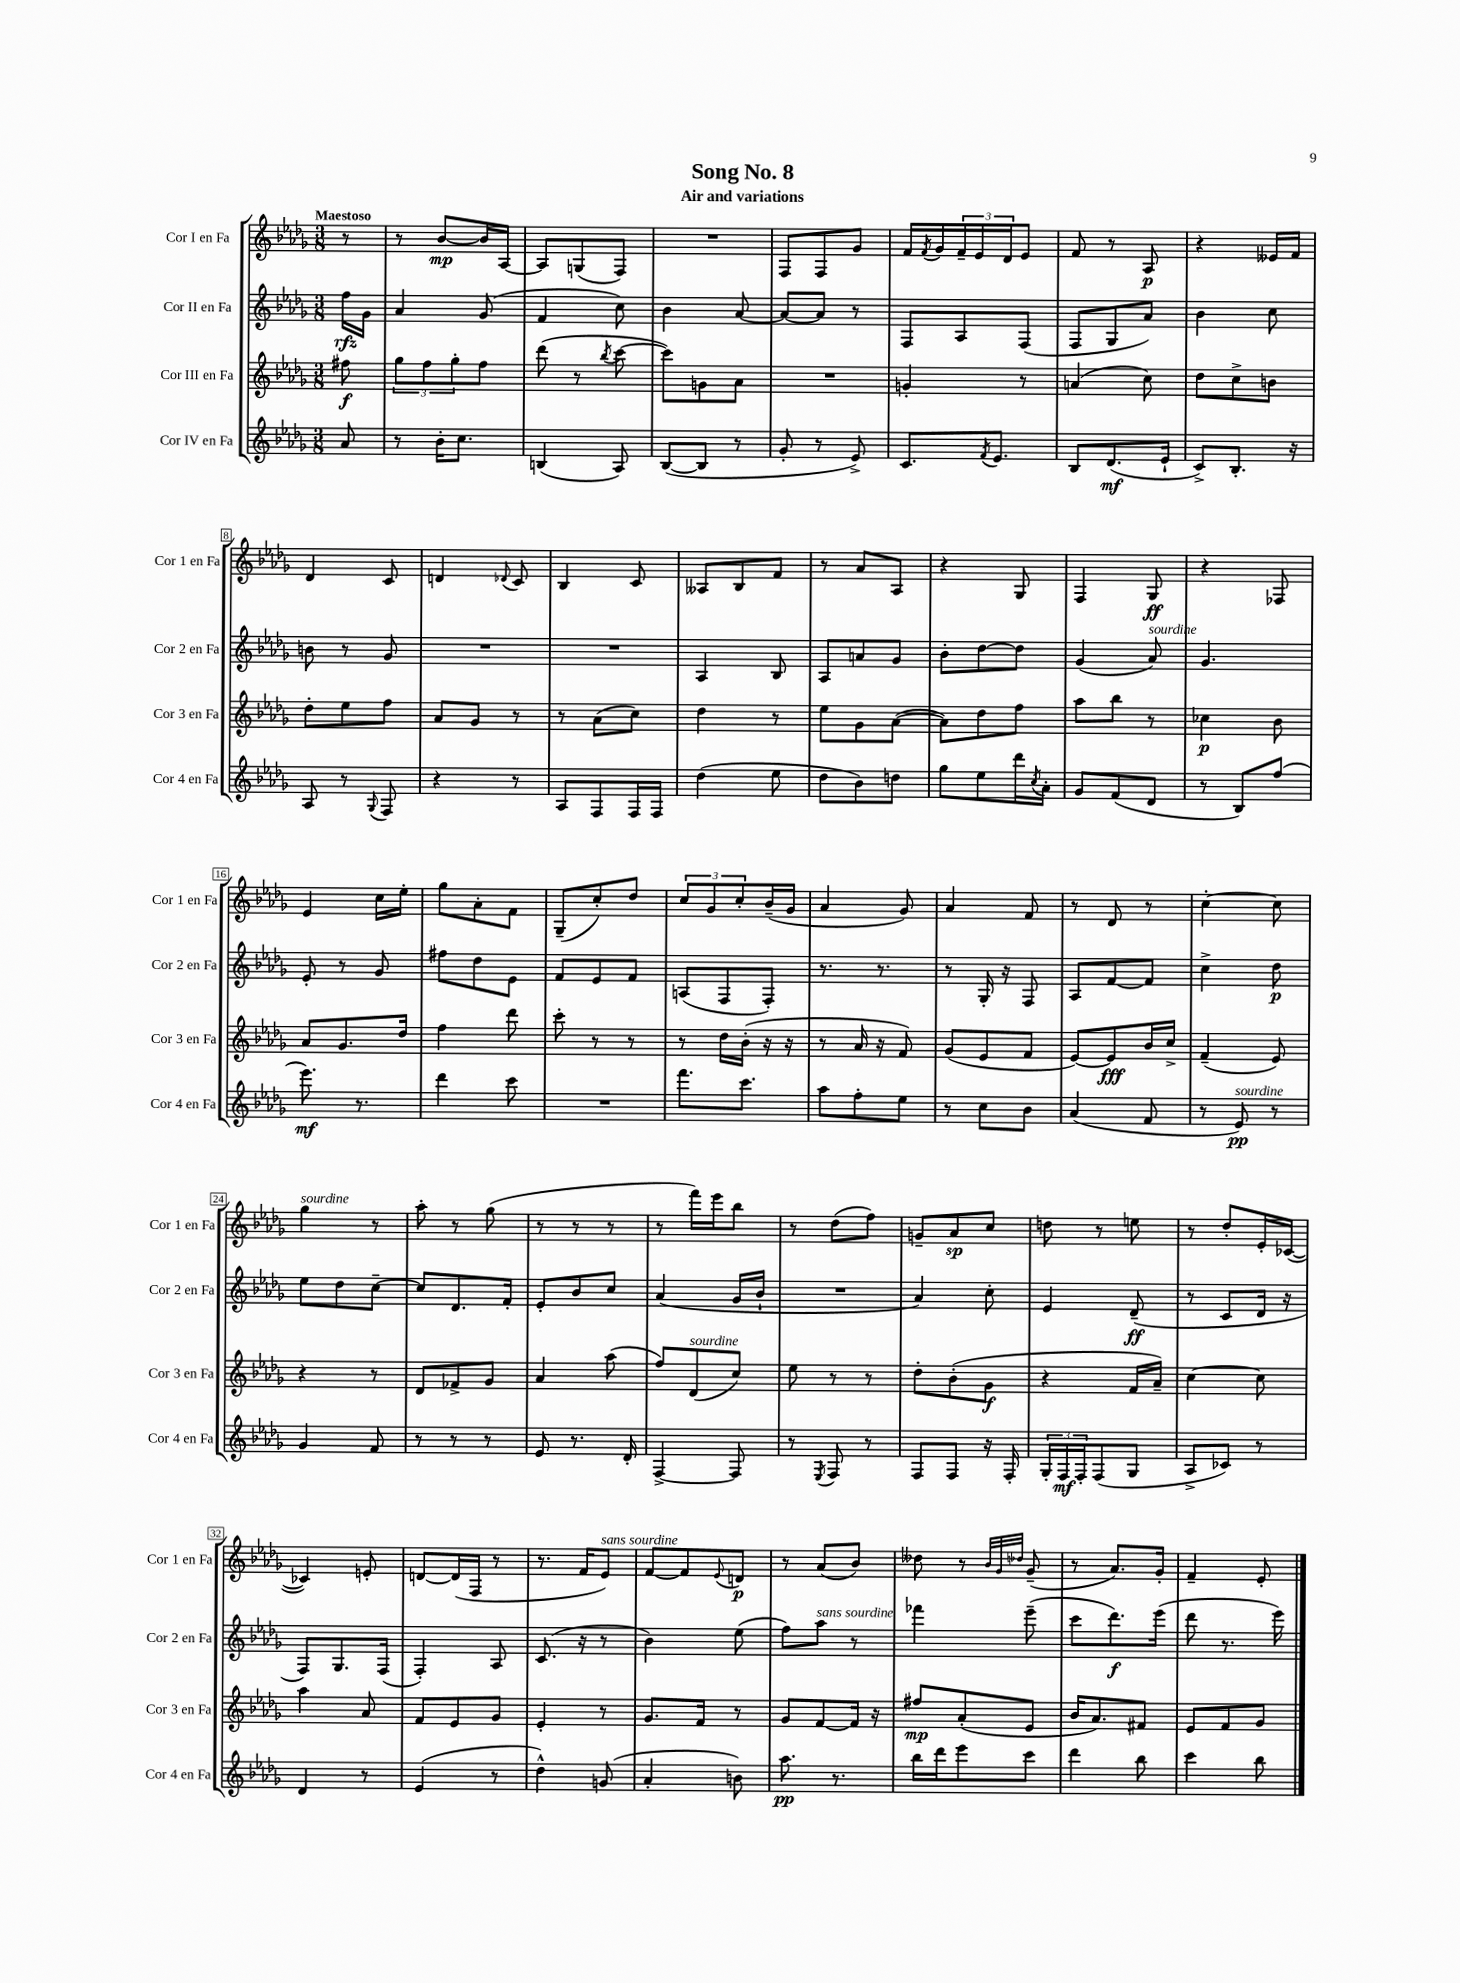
\header { title = "Song No. 8" subtitle = "Air and variations" }
<<
\new StaffGroup <<
\new Staff = "s0" \with { instrumentName = "Cor I en Fa" shortInstrumentName = "Cor 1 en Fa" } {
    \clef treble \key des \major \numericTimeSignature \time 3/8 \partial 8 \tempo "Maestoso"
    r8 |
    r8 bes'8~\mp bes'16 aes16~ |
    aes8 g8( f8) |
    R4. |
    f8 f8 ges'8 |
    f'16 \acciaccatura { f'8 } ges'16 \tuplet 3/2 { f'16-- ees'16 des'16 } ees'8 |
    f'8 r8 aes8\p |
    r4 eeses'16 f'16 |
    des'4 c'8 |
    d'4 \appoggiatura { des'8 } c'8 |
    bes4 c'8 |
    aeses8 bes8 f'8 |
    r8 aes'8 aes8 |
    r4 ges8 |
    f4 ges8\ff |
    r4 fes8 |
    ees'4 c''16 ees''16-. |
    ges''8 aes'8-. f'8 |
    ges8--( c''8-.) des''8 |
    \tuplet 3/2 { c''8 ges'8 c''8-. } bes'16--( ges'16 |
    aes'4 ges'8) |
    aes'4 f'8 |
    r8 des'8 r8 |
    c''4~-. c''8 |
    ges''4^\markup { \italic "sourdine" } r8 |
    aes''8-. r8 ges''8( |
    r8 r8 r8 |
    r8 f'''16) ees'''16 bes''8 |
    r8 des''8( f''8) |
    g'8-- aes'8\sp c''8 |
    d''8 r8 e''8 |
    r8 des''8-. ees'16-. ces'16~( |
    ces'4) e'8-. |
    d'8~ d'16( f16 r8 |
    r8. f'16 ees'8^\markup { \italic "sans sourdine" }) |
    f'8~ f'8 \appoggiatura { ees'8 } d'8\p |
    r8 aes'8( bes'8) |
    deses''8 r8 \grace { bes'32 ges'32 des''32 } ges'8--( |
    r8 aes'8.) ges'16-. |
    f'4-- ees'8-. \bar "|." |
}
\new Staff = "s1" \with { instrumentName = "Cor II en Fa" shortInstrumentName = "Cor 2 en Fa" } {
    \clef treble \key des \major \numericTimeSignature \time 3/8 \partial 8
    f''16\rfz ges'16 |
    aes'4 ges'8( |
    f'4 c''8) |
    bes'4 aes'8~ |
    aes'8~ aes'8 r8 |
    f8 aes8 f8( |
    f8 ges8 aes'8) |
    bes'4 c''8 |
    b'8 r8 ges'8 |
    R4. |
    R4. |
    aes4 bes8 |
    aes8 a'8 ges'8 |
    bes'8-. des''8~ des''8 |
    ges'4( aes'8^\markup { \italic "sourdine" }) |
    ges'4. |
    ees'8-. r8 ges'8 |
    fis''8 des''8 ees'8 |
    f'8 ees'8 f'8 |
    a8( f8 f8-.) |
    r8. r8. |
    r8 ges16-. r16 f8 |
    aes8 f'8~ f'8 |
    c''4-> des''8\p |
    ees''8 des''8 c''8~-- |
    c''8 des'8. f'16-. |
    ees'8-. bes'8 c''8 |
    aes'4( ges'16 bes'16-! |
    R4. |
    aes'4) c''8-. |
    ees'4 des'8--\ff( |
    r8 c'8 des'16 r16 |
    f8) ges8. f16( |
    f4-.) aes8 |
    c'8.( r16 r8 |
    bes'4) ees''8( |
    f''8) aes''8^\markup { \italic "sans sourdine" } r8 |
    fes'''4 ees'''8--( |
    c'''8 des'''8.\f) ees'''16( |
    des'''8 r8. ees'''16) \bar "|." |
}
\new Staff = "s2" \with { instrumentName = "Cor III en Fa" shortInstrumentName = "Cor 3 en Fa" } {
    \clef treble \key des \major \numericTimeSignature \time 3/8 \partial 8
    fis''8\f |
    \tuplet 3/2 { ges''8 f''8 ges''8-. } f''8 |
    des'''8( r8 \acciaccatura { bes''8 } c'''8~ |
    c'''8) g'8 aes'8 |
    R4. |
    g'4-. r8 |
    a'4( c''8) |
    des''8 c''8-> b'8 |
    des''8-. ees''8 f''8 |
    aes'8 ges'8 r8 |
    r8 aes'8( c''8) |
    des''4 r8 |
    ees''8 ges'8 aes'8~( |
    aes'8) des''8 f''8 |
    aes''8 bes''8 r8 |
    ces''4\p bes'8 |
    aes'8 ges'8. des''16 |
    f''4 des'''8 |
    c'''8-. r8 r8 |
    r8 des''16 bes'16-.( r16 r16 |
    r8 aes'16 r16 f'8) |
    ges'8( ees'8 f'8 |
    ees'8~) ees'8\fff bes'16 c''16-> |
    f'4--( ees'8) |
    r4 r8 |
    des'8 fes'8-> ges'8 |
    aes'4 aes''8( |
    f''8) des'8^\markup { \italic "sourdine" }( c''8) |
    ees''8 r8 r8 |
    des''8-. bes'8-.( ges'8\f |
    r4 f'16 aes'16--) |
    c''4~ c''8 |
    aes''4 aes'8 |
    f'8 ees'8 ges'8 |
    ees'4-. r8 |
    ges'8. f'16 r8 |
    ges'8 f'8~ f'16 r16 |
    fis''8\mp aes'8-.( ees'8 |
    bes'16 aes'8.) fis'8 |
    ees'8 f'8 ges'8 \bar "|." |
}
\new Staff = "s3" \with { instrumentName = "Cor IV en Fa" shortInstrumentName = "Cor 4 en Fa" } {
    \clef treble \key des \major \numericTimeSignature \time 3/8 \partial 8
    aes'8 |
    r8 bes'16-. c''8. |
    b4( aes8) |
    bes8~( bes8 r8 |
    ges'8-. r8 ees'8->) |
    c'8. \acciaccatura { f'8 } ees'8. |
    bes8 des'8.\mf( ees'16-! |
    c'8->) bes8.-. r16 |
    aes8 r8 \appoggiatura { ges8 } f8 |
    r4 r8 |
    aes8 f8 f16 f16 |
    des''4( ees''8 |
    des''8 bes'8) d''8 |
    ges''8 ees''8 des'''16 \acciaccatura { c''8 } aes'16-. |
    ges'8 f'8( des'8 |
    r8 bes8) f''8( |
    ees'''8.\mf) r8. |
    des'''4 c'''8 |
    R4. |
    f'''8. c'''8. |
    aes''8 f''8-. ees''8 |
    r8 c''8 bes'8 |
    aes'4( f'8 |
    r8 ees'8\pp^\markup { \italic "sourdine" }) r8 |
    ges'4 f'8 |
    r8 r8 r8 |
    ees'8 r8. des'16-. |
    f4~-> f8 |
    r8 \acciaccatura { ees8 } f8 r8 |
    f8 f8 r16 f16-. |
    \tuplet 3/2 { ges16-. f16\mf f16-. } f8( ges8 |
    aes8-> ces'8) r8 |
    des'4 r8 |
    ees'4( r8 |
    des''4-^) g'8( |
    aes'4-. b'8) |
    aes''8.\pp r8. |
    bes''16 des'''16 ees'''8 c'''8 |
    des'''4 bes''8 |
    c'''4 bes''8 \bar "|." |
}
>>
>>
\layout { \context { \Score \override BarNumber.stencil = #(make-stencil-boxer 0.1 0.3 ly:text-interface::print) } }
